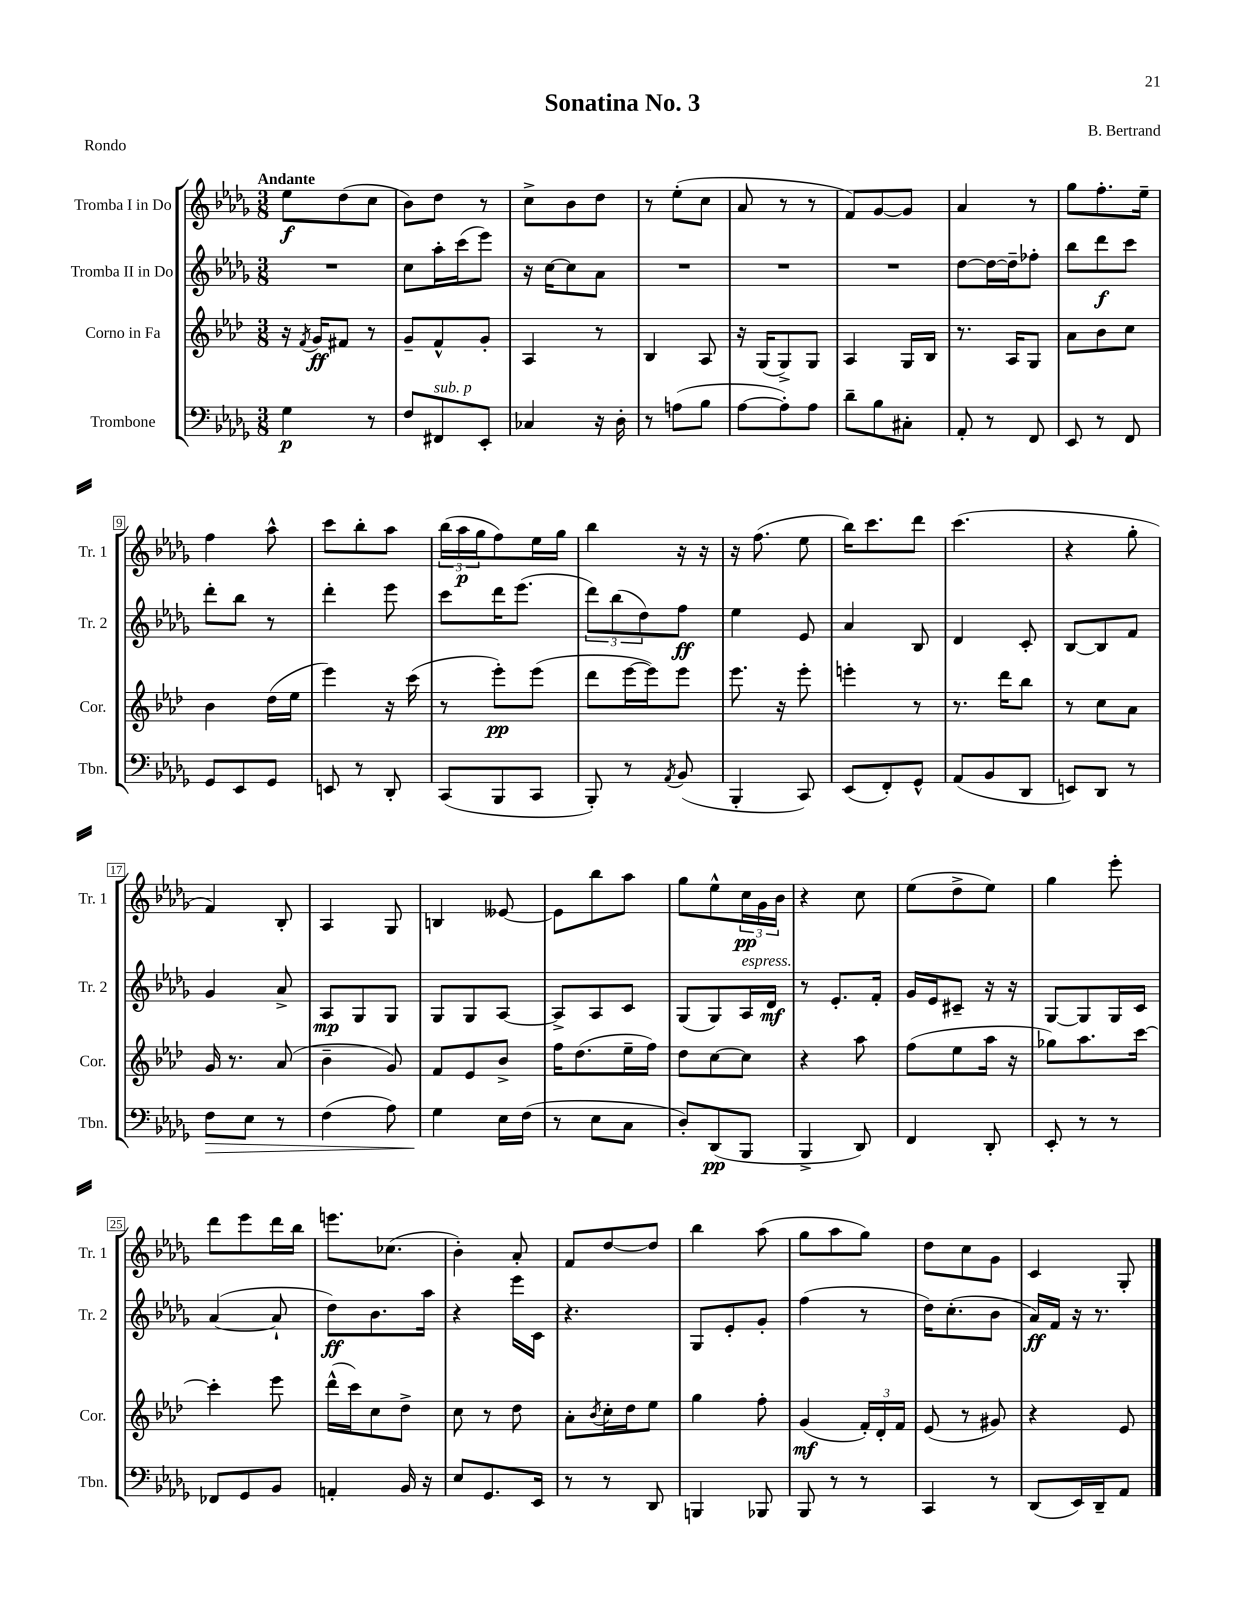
\header { title = "Sonatina No. 3" composer = "B. Bertrand" piece = "Rondo" }
<<
\new StaffGroup <<
\new Staff = "s0" \with { instrumentName = "Tromba I in Do" shortInstrumentName = "Tr. 1" } {
    \clef treble \key des \major \numericTimeSignature \time 3/8 \tempo "Andante"
    ees''8\f des''8( c''8 |
    bes'8) des''8 r8 |
    c''8-> bes'8 des''8 |
    r8 ees''8-.( c''8 |
    aes'8 r8 r8 |
    f'8) ges'8~ ges'8 |
    aes'4 r8 |
    ges''8 f''8.-. ees''16-- |
    f''4 aes''8-^ |
    c'''8 bes''8-. aes''8 |
    \tuplet 3/2 { bes''16( aes''16\p ges''16 } f''8) ees''16 ges''16 |
    bes''4 r16 r16 |
    r16 f''8.( ees''8 |
    bes''16) c'''8. des'''8 |
    c'''4.( |
    r4 ges''8-. |
    f'4) bes8-. |
    aes4 ges8 |
    b4 eeses'8~ |
    eeses'8 bes''8 aes''8 |
    ges''8 ees''8-^ \tuplet 3/2 { c''16\pp ges'16 bes'16 } |
    r4 c''8 |
    ees''8( des''8-> ees''8) |
    ges''4 ees'''8-. |
    des'''8 ees'''8 des'''16 bes''16 |
    e'''8. ces''8.( |
    bes'4-.) aes'8-. |
    f'8 des''8~ des''8 |
    bes''4 aes''8( |
    ges''8 aes''8 ges''8) |
    des''8 c''8 ges'8 |
    c'4 ges8-. \bar "|." |
}
\new Staff = "s1" \with { instrumentName = "Tromba II in Do" shortInstrumentName = "Tr. 2" } {
    \clef treble \key des \major \numericTimeSignature \time 3/8
    R4. |
    c''8 aes''16-. c'''16( ees'''8) |
    r16 c''16~ c''8 aes'8 |
    R4. |
    R4. |
    R4. |
    des''8~ des''16~ des''16-- fes''8-. |
    bes''8 des'''8\f c'''8 |
    des'''8-. bes''8 r8 |
    des'''4-. ees'''8 |
    c'''8 des'''16 ees'''8.( |
    \tuplet 3/2 { des'''8) bes''8( des''8) } f''8\ff |
    ees''4 ees'8 |
    aes'4 bes8 |
    des'4 c'8-. |
    bes8~ bes8 f'8 |
    ges'4 aes'8-> |
    aes8\mp ges8 ges8 |
    ges8 ges8 aes8~ |
    aes8-> aes8 c'8 |
    ges8( ges8) aes16^\markup { \italic "espress." } des'16\mf |
    r8 ees'8.-. f'16-. |
    ges'16 ees'16 cis'8-- r16 r16 |
    ges8~ ges8 ges16 c'16 |
    aes'4~( aes'8-! |
    des''8\ff) bes'8. aes''16 |
    r4 ees'''16 c'16 |
    r4. |
    ges8 ees'8-. ges'8-. |
    f''4( r8 |
    des''16) c''8.-.( bes'8 |
    aes'16\ff) f'16 r16 r8. \bar "|." |
}
\new Staff = "s2" \with { instrumentName = "Corno in Fa" shortInstrumentName = "Cor." } {
    \clef treble \key aes \major \numericTimeSignature \time 3/8
    r16 \acciaccatura { f'8 } g'16\ff fis'8 r8 |
    g'8-- f'8-^ g'8-. |
    aes4 r8 |
    bes4 aes8 |
    r16 g16( g8->) g8 |
    aes4 g16 bes16 |
    r8. aes16 g8 |
    aes'8 bes'8 c''8 |
    bes'4 des''16( ees''16 |
    ees'''4) r16 c'''16( |
    r8 ees'''8-.\pp) ees'''8( |
    des'''8 ees'''16~ ees'''16) ees'''8 |
    ees'''8. r16 ees'''8-. |
    e'''4-. r8 |
    r8. des'''16 bes''8 |
    r8 c''8 aes'8 |
    g'16 r8. aes'8( |
    bes'4-- g'8) |
    f'8 ees'8 bes'8-> |
    f''16 des''8.( ees''16-- f''16) |
    des''8 c''8~ c''8 |
    r4 aes''8 |
    f''8( ees''8 aes''16 r16 |
    ges''8) aes''8. c'''16~ |
    c'''4-. ees'''8 |
    des'''16-^( c'''16) c''8 des''8-> |
    c''8 r8 des''8 |
    aes'8-. \acciaccatura { bes'8 } c''16-. des''16 ees''8 |
    g''4 f''8-. |
    g'4\mf( \tuplet 3/2 { f'16-.) des'16-. f'16 } |
    ees'8( r8 gis'8) |
    r4 ees'8 \bar "|." |
}
\new Staff = "s3" \with { instrumentName = "Trombone" shortInstrumentName = "Tbn." } {
    \clef bass \key des \major \numericTimeSignature \time 3/8
    ges4\p r8 |
    f8 fis,8^\markup { \italic "sub. p" } ees,8-. |
    ces4 r16 des16-. |
    r8 a8( bes8 |
    aes8~ aes8-.) aes8 |
    des'8-- bes8 cis8-. |
    aes,8-. r8 f,8 |
    ees,8 r8 f,8 |
    ges,8 ees,8 ges,8 |
    e,8 r8 des,8-. |
    c,8( bes,,8 c,8 |
    bes,,8-.) r8 \acciaccatura { aes,8 } bes,8( |
    bes,,4-. c,8) |
    ees,8( f,8-.) ges,8-^ |
    aes,8( bes,8 des,8 |
    e,8) des,8 r8 |
    f8\> ees8 r8 |
    f4( aes8) |
    ges4\! ees16 f16( |
    r8 ees8 c8 |
    des8-.) des,8\pp( bes,,8 |
    bes,,4-> des,8) |
    f,4 des,8-. |
    ees,8-. r8 r8 |
    fes,8 ges,8 bes,8 |
    a,4-. bes,16 r16 |
    ees8 ges,8. ees,16 |
    r8 r8 des,8 |
    b,,4 bes,,8 |
    bes,,8 r8 r8 |
    c,4 r8 |
    des,8( ees,16) des,16-- aes,8 \bar "|." |
}
>>
>>
\layout { \context { \Score \override BarNumber.stencil = #(make-stencil-boxer 0.1 0.3 ly:text-interface::print) } }
